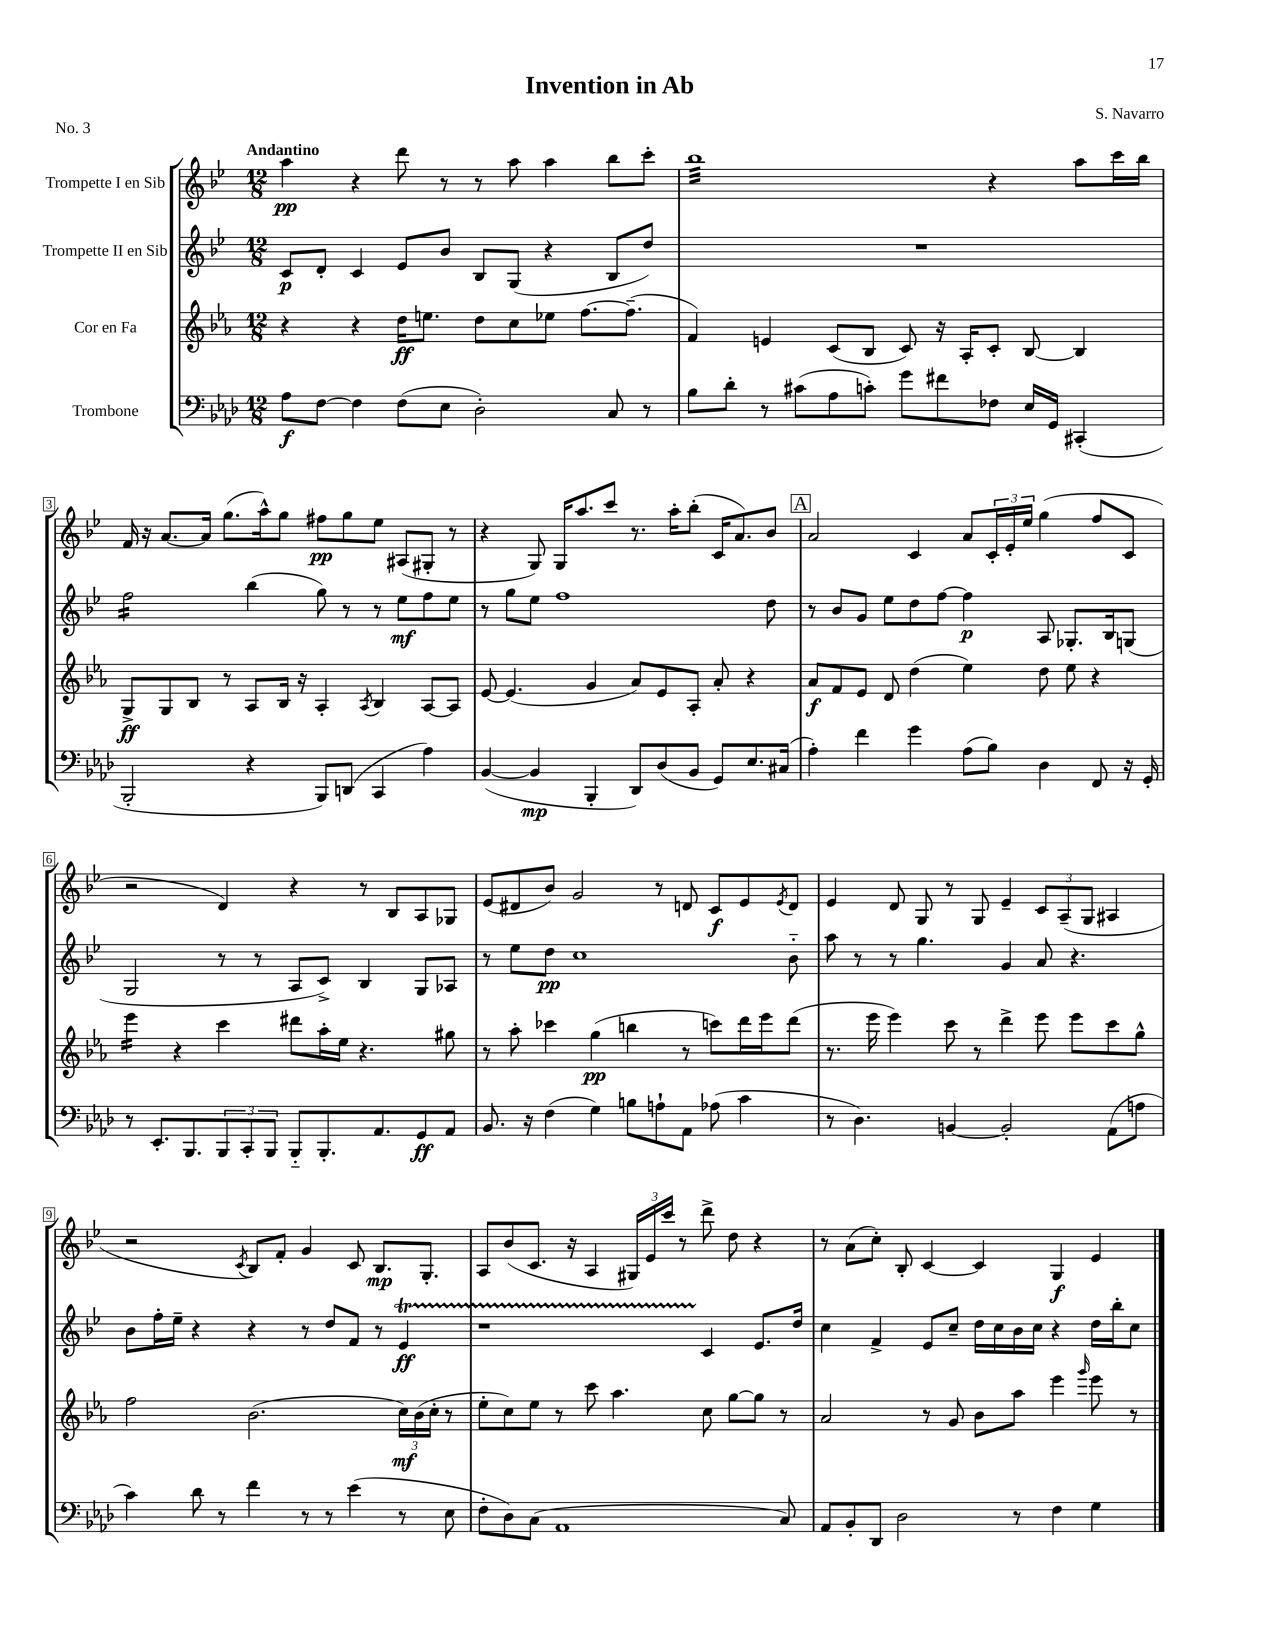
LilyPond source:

\header { title = "Invention in Ab" composer = "S. Navarro" piece = "No. 3" }
<<
\new StaffGroup <<
\new Staff = "s0" \with { instrumentName = "Trompette I en Sib" } {
    \clef treble \key bes \major \numericTimeSignature \time 12/8 \tempo "Andantino"
    a''4\pp r4 d'''8 r8 r8 a''8 a''4 bes''8 c'''8-. |
    bes''1:32 r4 a''8 c'''16 bes''16 |
    f'16 r16 a'8.~ a'16 g''8.( a''16-^) g''8 fis''8\pp g''8 ees''8 ais8( gis8-. r8 |
    r4 g8) g16 a''8. c'''8 r8. a''16-. bes''8-.( c'16 a'8.) bes'8 |
    \mark \markup { \box "A" } a'2 c'4 a'8 \tuplet 3/2 { c'16-. ees'16-. ees''16 } g''4( f''8 c'8 |
    r2 d'4) r4 r8 bes8 a8 ges8 |
    ees'8( dis'8 bes'8) g'2 r8 d'8 c'8\f ees'8 \acciaccatura { ees'8 } d'8 |
    ees'4 d'8 g8 r8 g8 ees'4-- \tuplet 3/2 { c'8 a8--( g8 } ais4 |
    r2 \acciaccatura { c'8 } bes8) f'8-. g'4 c'8 bes8.\mp g8.-. |
    a8 bes'8( c'8. r16 a4 \tuplet 3/2 { gis16) ees'16 c'''16 } r8 d'''8-> d''8 r4 |
    r8 a'8( c''8-.) bes8-. c'4~ c'4 g4\f ees'4 \bar "|." |
}
\new Staff = "s1" \with { instrumentName = "Trompette II en Sib" } {
    \clef treble \key bes \major \numericTimeSignature \time 12/8
    c'8\p d'8-. c'4 ees'8 bes'8 bes8 g8( r4 bes8 d''8) |
    R1. |
    f''2:16 bes''4( g''8) r8 r8 ees''8\mf f''8 ees''8 |
    r8 g''8 ees''8 f''1 d''8 |
    \mark \markup { \box "A" } r8 bes'8 g'8 ees''8 d''8 f''8~ f''4\p a8 ges8.-. bes16 g8( |
    g2 r8 r8 a8 c'8->) bes4 g8 aes8 |
    r8 ees''8 d''8\pp c''1 bes'8-_ |
    a''8 r8 r8 g''4. g'4 a'8 r4. |
    bes'8 f''16-. ees''16-- r4 r4 r8 d''8 f'8 r8 ees'4\startTrillSpan\ff |
    r1 c'4\stopTrillSpan ees'8. d''16 |
    c''4 f'4-> ees'8 c''8-- d''16 c''16 bes'16 c''16 r4 d''16 bes''16-. c''8 \bar "|." |
}
\new Staff = "s2" \with { instrumentName = "Cor en Fa" } {
    \clef treble \key ees \major \numericTimeSignature \time 12/8
    r4 r4 d''16\ff e''8. d''8 c''8 ees''8 f''8.~ f''8.--( |
    f'4) e'4 c'8( bes8 c'8) r16 aes16-. c'8-. bes8~ bes4 |
    g8->\ff g8 bes8 r8 aes8 bes16 r16 aes4-. \acciaccatura { aes8 } bes4 aes8~ aes8 |
    ees'8~ ees'4.( g'4 aes'8) ees'8 aes8-. aes'8-. r4 |
    \mark \markup { \box "A" } aes'8\f f'8 ees'8 d'8 d''4( ees''4) d''8 ees''8 r4 |
    ees'''4:16 r4 c'''4 dis'''8 aes''16-. ees''16 r4. gis''8 |
    r8 aes''8-. ces'''4 g''4\pp( b''4 r8 c'''8) d'''16 ees'''16 d'''8( |
    r8. ees'''16 ees'''4) c'''8 r8 d'''4-> ees'''8 ees'''8 c'''8 g''8-^ |
    f''2 bes'2.( \tuplet 3/2 { c''16\mf) bes'16( c''16-. } r8 |
    ees''8-. c''8) ees''8 r8 c'''8 aes''4. c''8 g''8~ g''8 r8 |
    aes'2 r8 g'8 bes'8 aes''8 ees'''4 \grace { g'''16 } ees'''8 r8 \bar "|." |
}
\new Staff = "s3" \with { instrumentName = "Trombone" } {
    \clef bass \key aes \major \numericTimeSignature \time 12/8
    aes8\f f8~ f4 f8( ees8 des2-.) c8 r8 |
    bes8 des'8-. r8 cis'8( aes8 c'8-.) g'8 fis'8 fes8 ees16 g,16 cis,4-.( |
    bes,,2-. r4 bes,,8) d,8( c,4 aes4) |
    bes,4~( bes,4\mp bes,,4-. des,8) des8( bes,8 g,8) ees8. cis16( |
    \mark \markup { \box "A" } aes4-.) f'4 g'4 aes8( bes8) des4 f,8 r16 g,16-. |
    r8 ees,8.-. bes,,8. \tuplet 3/2 { bes,,8 c,8-. bes,,8 } bes,,8-_ bes,,8.-. aes,8. g,8\ff aes,8 |
    bes,8. r16 f4( g4) b8 a8-! aes,8 aes8( c'4 |
    r8 des4.) b,4~ b,2-. aes,8( a8 |
    c'4) des'8 r8 f'4 r8 r8 ees'4( r8 ees8 |
    f8-. des8) c8( aes,1 c8) |
    aes,8 bes,8-. des,8 des2 r8 f4 g4 \bar "|." |
}
>>
>>
\layout { \context { \Score \override BarNumber.stencil = #(make-stencil-boxer 0.1 0.3 ly:text-interface::print) } }
